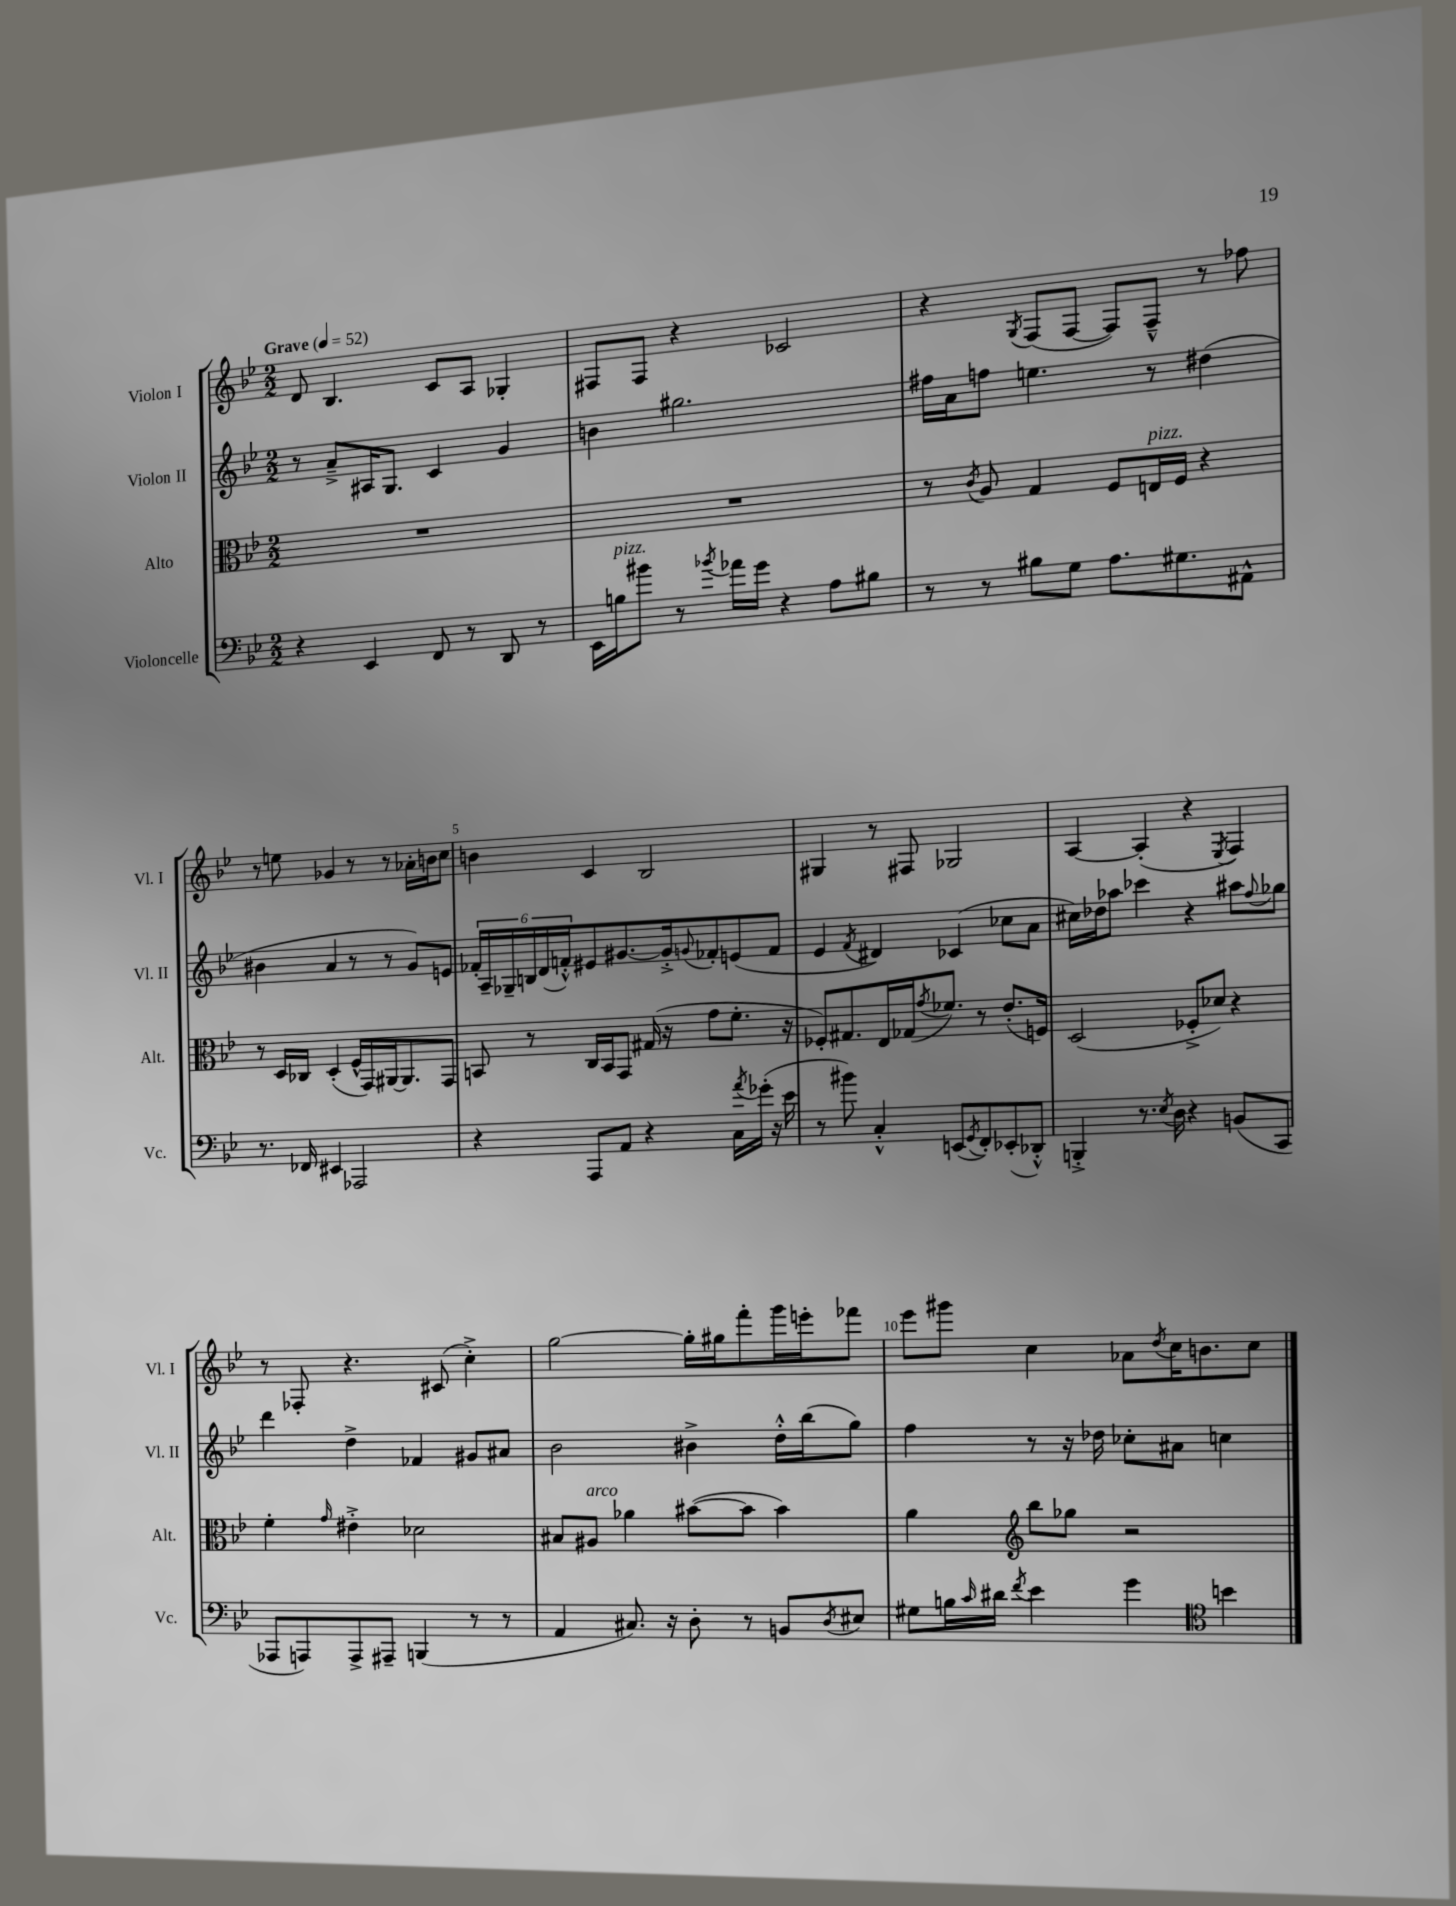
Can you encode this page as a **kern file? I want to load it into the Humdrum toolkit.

**kern	**kern	**kern	**kern
*staff4	*staff3	*staff2	*staff1
*clefF4	*clefC3	*clefG2	*clefG2
*k[b-e-]	*k[b-e-]	*k[b-e-]	*k[b-e-]
*M2/2	*M2/2	*M2/2	*M2/2
*MM52	*MM52	*MM52	*MM52
4r	1r	8r	8d
.	.	8a~^	4.B-
4EE-	.	16A#	.
.	.	8.G	.
8FF	.	4c	8c
8r	.	.	8A
8DD	.	4g	4G-'
8r	.	.	.
=	=	=	=
16EE-	1r	4b	8F#
16B	.	.	.
8b#	.	.	8F#
8r	.	2.gg#	4r
8qb-	.	.	.
16a-	.	.	.
16g	.	.	.
4r	.	.	2c-
8A	.	.	.
8B#	.	.	.
=	=	=	=
8r	8r	16ff#	4r
.	.	16a	.
.	8qc	.	.
8r	8A	8ff	.
.	.	.	8qG
8B#	4G	4.ee	(8F
8G	.	.	[8F
8.A	8F	.	8F])
.	16E	8r	8F~^^
8.G#	16F	.	.
.	4r	(4dd#	8r
8AA#^^	.	.	8ff-
=	=	=	=
8.r	8r	4b#	8r
.	16D	.	8ee
16FF-	16C-	.	.
4EE#	(4D'	4a	4g-
2AAA-	16F^^	8r	8r
.	16GG)	.	.
.	[16AA#	8r	8r
.	8.AA#]	.	.
.	.	8g)	16a-'
.	.	.	16b
.	8GG	8e	8cc
=	=	=	=
4r	8BB	24f-'	4b
.	.	24A~	.
.	.	24G-~	.
.	8r	24B	.
.	.	(24d	.
.	.	24f'^^)	.
8AAA	16C	8e#	4c
.	16BB	.	.
8AA	8GG	[8.g#	.
4r	(16G#	.	2B-
.	16r	16g#'^]	.
.	.	8qqg	.
.	8g	8f-'	.
16C	8.f'	(8e	.
8qa	.	.	.
(16g-'	.	.	.
16r	.	8f-	.
16e-	16r	.	.
=	=	=	=
8r	8F-')	4e-	4G#
8b#)	8.G#	.	.
.	.	8qf	.
4C'^^	.	4d#)	8r
.	16E-	.	.
.	(16G-	.	8F#
.	8qg	.	.
.	8.f-)	.	.
(8EE	.	(4c-	2G-
8qGG	.	.	.
8FF')	8r	.	.
(8EE-'	(8.e-'	8cc-	.
8DD-'^^)	.	8a	.
.	16F)	.	.
=	=	=	=
4BBB'^	(2D	16cc#)	[4A
.	.	16dd-	.
.	.	8aa-	.
8.r	.	4ccc-	(4A']
8qE-	.	.	.
16D	.	.	.
4r	8F-'^	4r	4r
.	8d-)	.	.
.	.	.	8qE-
(8BB	4r	8aa#	4F)
.	.	8qqff	.
8CC	.	8gg-	.
=	=	=	=
8AAA-	4f'	4ddd	8r
8AAA)	.	.	8F-'
.	16qqg	.	.
8AAA^	4e#'^	4dd^	4.r
8AAA#~	.	.	.
(4BBB	2d-	4f-	.
.	.	.	(8c#
8r	.	8g#	4cc'^)
8r	.	8a#	.
=	=	=	=
4AA	8B#	2b-	[2gg
.	8A#	.	.
8.C#)	4a-	.	.
16r	.	.	.
8D'	([8b#	4b#^	16gg']
.	.	.	16gg#
8r	8b#]	.	8fff'
8BB	4b#)	16dd'^^	16ggg
.	.	(16bb-	16eee'
8qD	.	.	.
8E#	.	8gg)	8fff-
=	=	=	=
8G#	4a	4ff	8eee-
16B	.	.	8ggg#
16qqc	.	.	.
16d#	.	.	.
*	*clefG2	*	*
8qf	.	.	.
4e-	8bb-	8r	4cc
.	8gg-	16r	.
.	.	16dd-	.
4g	2r	8cc-'	8a-
.	.	.	8qdd
.	.	8a#	16cc
.	.	.	8.b
*clefC4	*	*	*
4b	.	4cc	.
.	.	.	8cc
==	==	==	==
*-	*-	*-	*-
